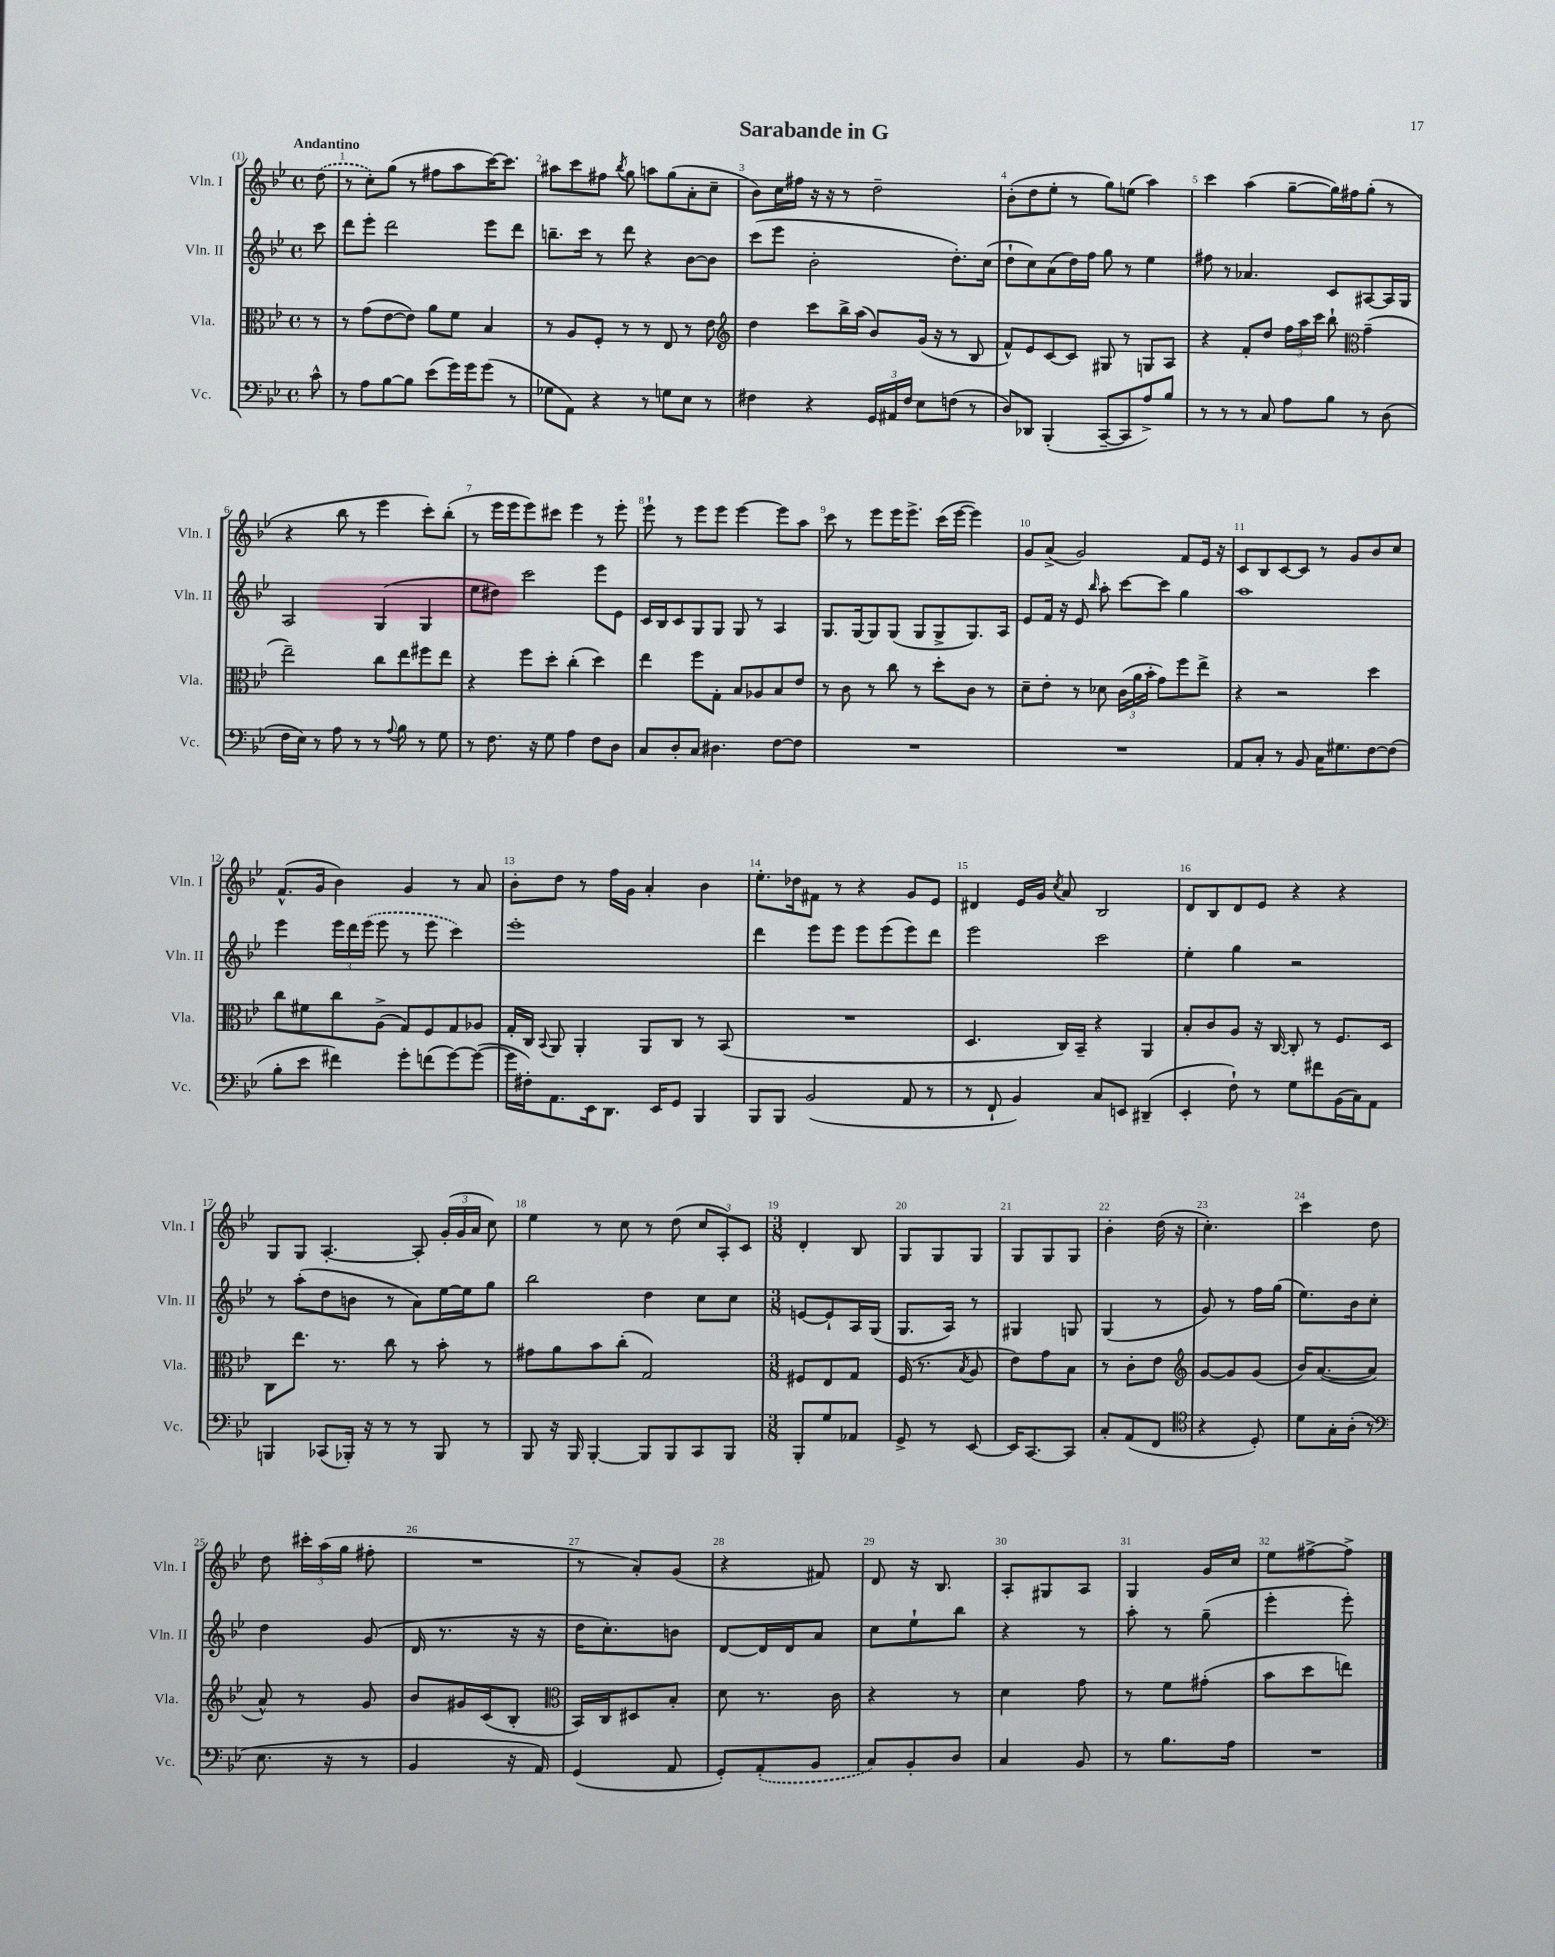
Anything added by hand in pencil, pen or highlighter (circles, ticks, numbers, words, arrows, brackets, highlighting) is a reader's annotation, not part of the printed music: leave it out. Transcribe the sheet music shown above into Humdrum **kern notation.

**kern	**kern	**kern	**kern
*part4	*part3	*part2	*part1
*staff4	*staff3	*staff2	*staff1
*I"Vc.	*I"Vla.	*I"Vln. II	*I"Vln. I
*I'Vc.	*I'Vla.	*I'Vln. II	*I'Vln. I
*clefF4	*clefC3	*clefG2	*clefG2
*k[b-e-]	*k[b-e-]	*k[b-e-]	*k[b-e-]
*M4/4	*M4/4	*M4/4	*M4/4
*met(c)	*met(c)	*met(c)	*met(c)
=	=	=	=
!	!	!	!LO:TX:a:B:t=Andantino
8c^^\	8r	8ccc\	(8dd\
=1	=1	=1	=1
8r	8r	8ddd\L	8r
8A\L	(8g\L	8eee-'\J	8cc'\L)
[8B-\	[8e-\	2ddd\	(8gg\J
8B-\J]	8e-\J])	.	8r
(8e-\L	8a\L	.	8ff#X\L
16g\L)	8f\J	.	8aa\
16g\J	.	.	.
(8g\J	4B-/	8eee-\L	[16ccc\K)
.	.	.	8.ccc\J]
8r	.	8ddd\J	.
=2	=2	=2	=2
8G-X\L	8r	8.bbn~\L	8aa#X\L
8AA\J)	8A/L	.	8ccc\
.	.	16ccc\Jk	.
4r	8F'/J	8r	8ff#X\J
.	.	.	8qbb-/
.	8r	8ddd\	8gg\
8r	8r	4r	8aan\L
8Gn\L	8E-/	.	(8gg\
8E-\J	8r	[8b-\L	8a'\
8r	8e-\	8b-\J]	8cc~\J
=3	=3	=3	=3
*	*clefG2	*	*
4F#X\	4dd\	(8ccc\L	8b-\L)
.	.	8eee-\J	16cc\L
.	.	.	16ff#X\JJ
4r	8ccc\L	2b-'\	16r
.	.	.	16r
.	16bb-^\L	.	8r
.	(16aa\JJ	.	.
24GG/LL	8b-/L)	.	2dd~\
24AA#X/	.	.	.
24F#/JJ	.	.	.
8E-\L	(16g/Jk	.	.
.	16r	.	.
(8Fn\J	8r	8.dd'\L)	.
8r	8B-/	.	.
.	.	(16cc\Jk	.
=4	=4	=4	=4
8D/L)	8f^^/L)	8dd`\L	(8b-'\L
8DD-X/J	8e-/	8cc\)	8dd\
(4BBB-'/	[8c/	(8a\	8ee-'\J
.	8c/J]	16dd\L)	8r
.	.	16ff\JJ	.
[8CC~/L	8G#X/	8gg\	8gg\L)
8CC/]	8r	8r	(8een\J
8A^/)	8Gn/L	4ee-\	4aa\)
8B-/J	8A/J	.	.
=5	=5	=5	=5
8r	4r	8ff#X\	4ccc\
8r	.	8r	.
8r	8f'/L	4.a-X/	(4aa\
8C/	8dd/J	.	.
8A\L	24ff\LL	.	[8gg~\L
.	24aa\	.	.
.	24ccc\JJ	.	.
8B-\J	8bb-`\	8c/L	16gg\L])
.	.	.	16ff#X\J
*	*clefC3	*	*
8r	(4g~\	[8A#X/	(8gg'\J
(8D\	.	16A#/L]	8r
.	.	16G/JJ	.
!!LO:LB:g=z
=6	=6	=6	=6
16F\LL	2ee-~\)	2A/	4r
16E-\JJ)	.	.	.
8r	.	.	.
8A\	.	.	8bb-\
8r	.	.	8r
8r	8cc\L	(4G/	4eee-\
8qqA/	.	.	.
8B-\	8ee-\	.	.
8r	8ff#X\	4G/	8ccc'\L)
8G\	8ee-\J	.	(8bb-'\J
=7	=7	=7	=7
8r	4r	8ee-\L	8r
8.F\	.	8dd#X\J)	16eee-\LL
.	.	.	16eee-\J
.	8ff\L	2ccc\	8eee-\)
16r	.	.	.
8G\	8dd'\J	.	8ccc#X\J
4A\	(4cc'\	.	4eee-\
8F\L	4dd\)	8eee-\L	8r
8D\J	.	8e-\J	8eee-'\
=8	=8	=8	=8
8C/L	4ee-\	16c/LL	8eee-`\
.	.	16B-/J	.
8D'/	.	8c/	8r
8C/J	8ff\L	8G/	8eee-\L
4.D#X\	8G'\J	8G/J	8eee-\J
.	8B-/L	8G/	[4eee-\
.	8A-X/	8r	.
[8F\L	8B-/	4A/	8eee-\L]
8F\J]	8e-/J	.	8aa\J
=9	=9	=9	=9
1r	8r	8.G/L	8ccc\
.	8c\	.	8r
.	.	[16G/k	.
.	8r	8G/]	8eee-\L
.	8cc\	(8G/J	16eee-\K
.	.	.	8.eee-^\J
.	8r	8G/L	.
.	8dd'\L	8G^/	(16ccc\LL
.	.	.	[16eee-\JJ
.	8c\J	8.G/)	4eee-\])
.	8r	.	.
.	.	16A/Jk	.
=10	=10	=10	=10
1r	8d~\L	8e-/L	8g/L
.	8e-'\J	16f/Jk	(8a^/J
.	.	16r	.
.	8r	8e-/	2g/)
.	.	16qqbb-/	.
.	8d-X\	8aa'\	.
.	(24c\LL	[8ccc\L	.
.	24a\	.	.
.	24b-'\JJ	.	.
.	8g\L)	8ccc\J]	.
.	8ff\	4gg\	8f/L
.	8ee-^\J	.	16e-/Jk
.	.	.	16r
=11	=11	=11	=11
8AA/L	4r	1aa	8c/L
8C'/J	.	.	8B-/
8r	2r	.	[8c/
8BB-/	.	.	8c/J]
16C\KL	.	.	8r
8.G#X\	.	.	.
.	.	.	8g/L
[8F\	4dd\	.	8b-/
(8F\J]	.	.	8cc/J
!!LO:LB:g=z
=12	=12	=12	=12
8B-'\L	8cc\L	4eee-\	(8.f^^/L
8e-\J	8f#X\	.	.
.	.	.	16g/Jk
4f#X\)	8cc\	24eee-\LL	4b-\)
.	.	24ddd\	.
.	.	(24eee-\JJ	.
.	(8A^\J	8eee-\	.
8g'\L	8G/L)	8r	4g/
(8fn\	8F/	8eee-\	.
[8g\)	8G/	4ccc\)	8r
(8g\J_	8A-X/J	.	8a/
=13	=13	=13	=13
16g\LL]	16G'/LL	1eee-'	8b-'\L
16F#X'\J)	16C/JJ	.	.
.	8qqBB-/	.	.
8.AA\	8AA/	.	8dd\J
.	4AA'/	.	8r
16EE-\k	.	.	.
8.DD\J	.	.	16ff\LL
.	.	.	16g\JJ
.	8AA/L	.	4a'/
16EE-/KL	.	.	.
8GG/J	8C/J	.	.
4BBB-/	8r	.	4b-\
.	(8BB-/	.	.
=14	=14	=14	=14
8BBB-/L	1r	4ddd\	8.ee-'\L
8BBB-/J	.	.	.
.	.	.	16dd-X\k
(2BB-/	.	8eee-\L	8f#X\J
.	.	8eee-\J	8r
.	.	8eee-\L	4r
.	.	(8eee-\	.
8AA/	.	8eee-\)	8g/L
8r	.	8ddd\J	8e-/J
=15	=15	=15	=15
8r	4.D/	2eee-\	4d#X/
8FF`/	.	.	.
4BB-/)	.	.	16e-/LL
.	.	.	16g/JJ
.	.	.	8qcc/
.	16C/LL)	.	8a/
.	16BB-~/JJ	.	.
8C/L	4r	2ccc\	2B-/
8EEn/J	.	.	.
(4DD#X~/	4AA/	.	.
=16	=16	=16	=16
4EE-'/	8B-'/L	4ee-'\	8d/L
.	8c/	.	8B-/
8F`\)	8A/J	4gg\	8d/
8r	16r	.	8e-/J
.	[16C/	.	.
8G\L	8C'/]	2r	4r
8f#X\	8r	.	.
(16BB-\L	8.F/L	.	4r
16C\J)	.	.	.
8AA\J	.	.	.
.	16D/Jk	.	.
!!LO:LB:g=z
=17	=17	=17	=17
4BBBn/	8C\L	8r	8G/L
.	8.ee-\J	(8aa'\L	8G/J
(8CC-X/L	.	8dd\	[4.A'/
.	8.r	.	.
16BBB-X'/Jk)	.	8bn\J	.
16r	.	.	.
8r	8cc\	8r	.
8r	8r	8a\L)	8A'/]
8BBB-/	8b-'\	[16ee-\L	(24g'/LL
.	.	.	24g/
.	.	16ee-\J]	.
.	.	.	24a/JJ
8r	8r	8gg\J	8cc\)
=18	=18	=18	=18
8BBB-/	8g#X\L	2bb-\	4ee-\
16r	8a\	.	.
16BBB-/	.	.	.
[4BBB-'/	8b-\	.	8r
.	(8cc'\J	.	8cc\
8BBB-/L]	2G/)	4dd\	8r
8BBB-/	.	.	(8dd\
8CC/	.	8cc\L	12cc/L
.	.	.	12A'/)
8BBB-/J	.	8cc\J	.
.	.	.	12c/J
=19	=19	=19	=19
*M3/8	*M3/8	*M3/8	*M3/8
8BBB-'/L	8F#X/L	[8en/L	4d'/
8G/	8E-/	8e`/]	.
8AA-X/J	8G/J	16A/L	8B-/
.	.	(16G/JJ	.
=20	=20	=20	=20
8GG^/	(16F/	8.G/L	8G/L
.	8.r	.	.
8r	.	.	8G/
.	.	16A/Jk)	.
.	8qB-/	.	.
[8EE-/	8A/	8r	8G/J
=21	=21	=21	=21
16EE-/KL]	8e-\L)	4G#X/	8G/L
[8.CC/	.	.	.
.	8g\	.	8G/
8CC/J]	8B-\J	8Gn/	8G/J
=22	=22	=22	=22
8C'/L	8r	(4G/	4b-'\
(8AA/	8c'\L	.	.
8FF/J	8e-\J	8r	(16dd\
.	.	.	16r
=23	=23	=23	=23
*clefC4	*clefG2	*	*
4r	[8g/L	8g/)	4.cc'\)
.	8g/]	8r	.
8D'/)	(8g/J	16ff\LL	.
.	.	(16gg\JJ	.
=24	=24	=24	=24
8d\L	16b-/KL)	8.ee-\L)	4ccc\
.	([8.a/	.	.
16G'\L	.	.	.
(16A'\JJ	.	16b-\k	.
8r	8a/J]	8cc'\J	8dd\
!!LO:LB:g=z
=25	=25	=25	=25
*clefF4	*	*	*
8.E-\	8a^^/)	4dd\	8dd\
.	8r	.	24ccc#X'\LL
.	.	.	(24aa\
16r	.	.	.
.	.	.	24gg\JJ
8r	8g/	(8g/	8ff#X'\
=26	=26	=26	=26
4BB-/	8b-/L	16d/	4.r
.	.	8.r	.
.	16g#X/L	.	.
.	(16c/J	.	.
16r	8B-'/J	16r	.
16AA/)	.	16r	.
=27	=27	=27	=27
*	*clefC3	*	*
(4GG/	16BB-/LL)	16dd\KL	8r
.	16C/J	8.cc'\)	.
.	8D#X/	.	8a'/L)
8AA/	8B-'/J	8bn\J	(8g/J
=28	=28	=28	=28
8GG'/L)	8d\	[8d/L	4r
(8AA'/	8.r	16d/L]	.
.	.	16d/J	.
8BB-/J	.	8a/J	8f#X/)
.	16c\	.	.
=29	=29	=29	=29
8C/L)	4r	8cc\L	8d/
8BB-'/	.	8ee-`\	16r
.	.	.	8.B-/
8D/J	8r	8bb-\J	.
=30	=30	=30	=30
4C/	4d\	4r	8A'/L
.	.	.	8G#X/
8BB-/	8g\	8r	8A/J
=31	=31	=31	=31
8r	8r	8aa'\	4G/
8.B-\L	8f\L	8r	.
.	(8g#X'\J	(8gg~\	16g/LL
16A\Jk	.	.	16cc/JJ
=32	=32	=32	=32
4.r	8b-\L	4eee-'\	8ee-\L
.	8dd\	.	[8ff#X^\
.	8een\J)	8eee-'\)	8ff#^\J]
==	==	==	==
*-	*-	*-	*-
